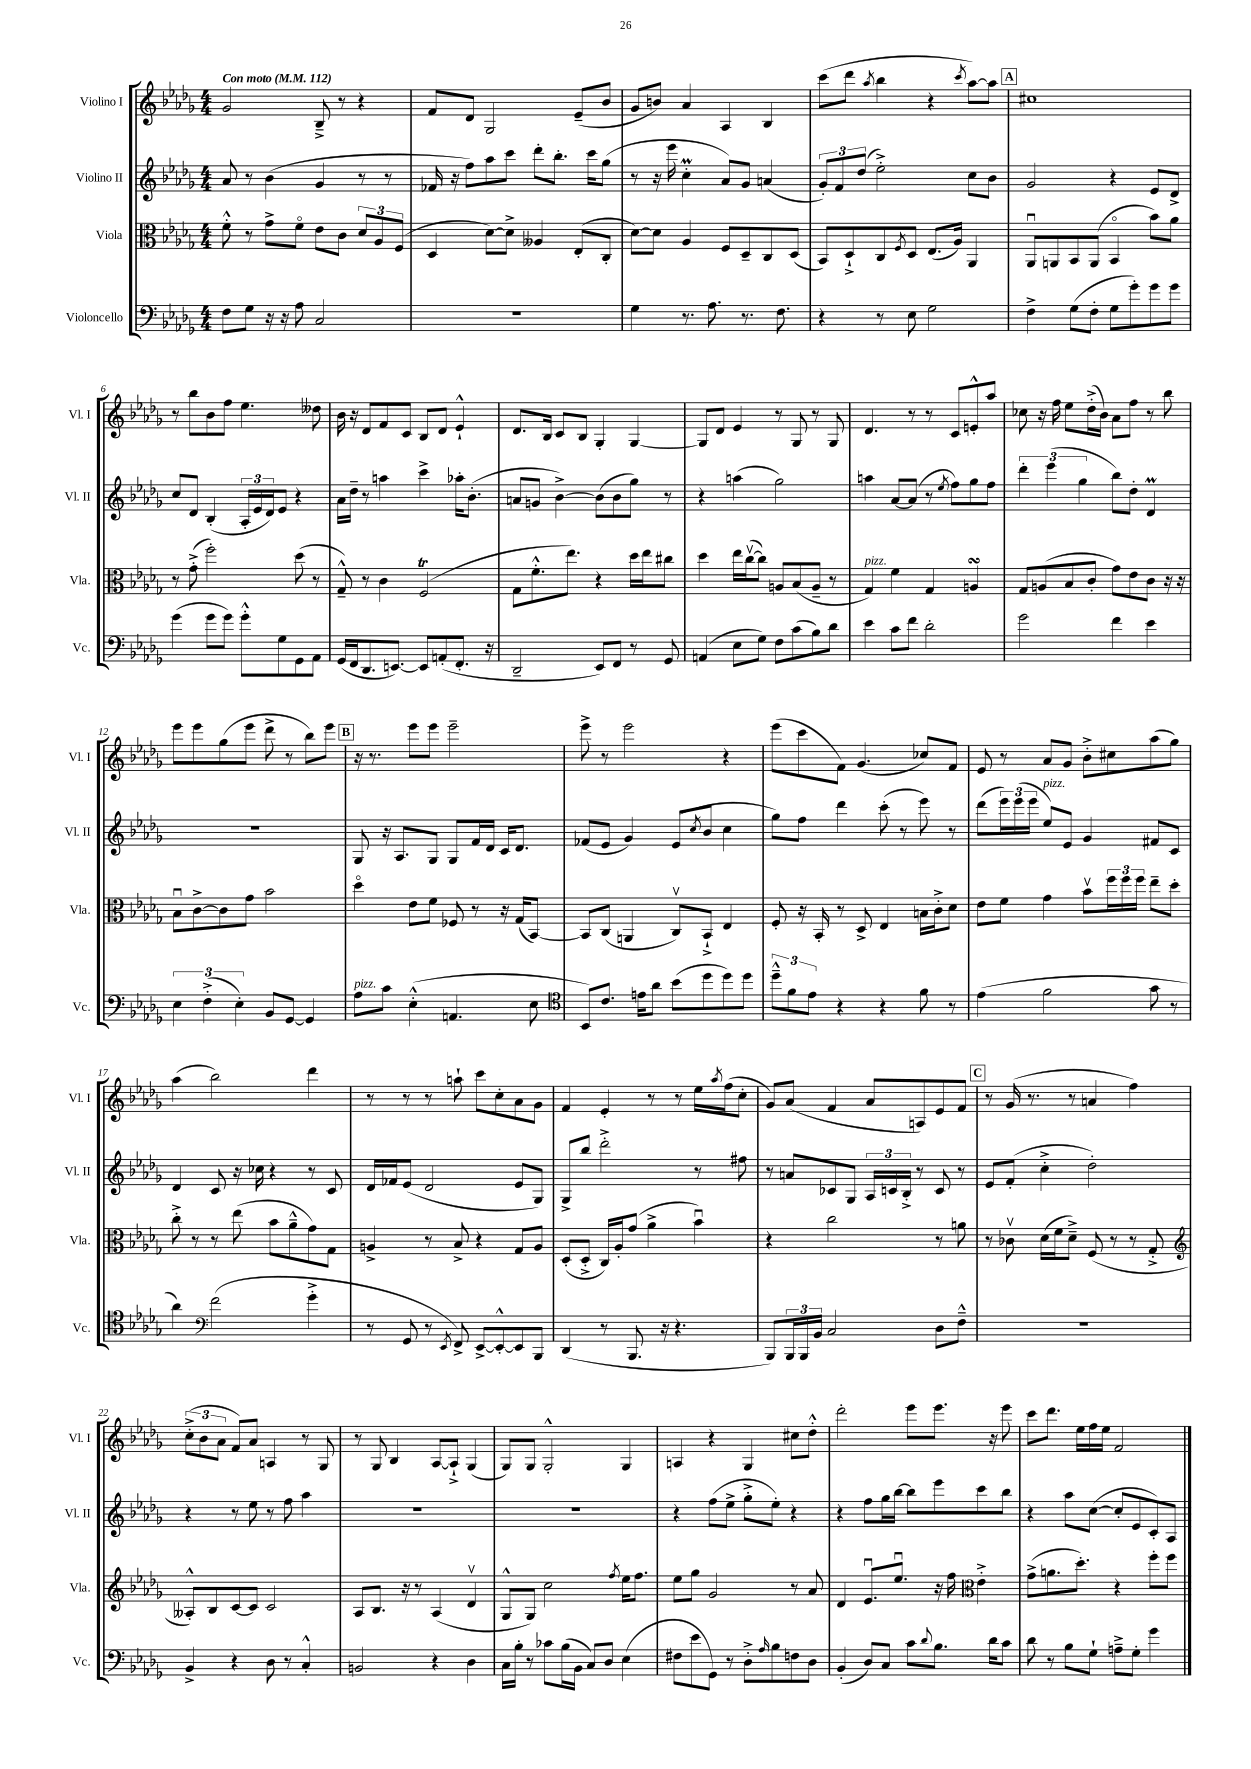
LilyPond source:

<<
\new StaffGroup <<
\new Staff = "s0" \with { instrumentName = "Violino I" shortInstrumentName = "Vl. I" } {
    \clef treble \key des \major \numericTimeSignature \time 4/4 \tempo "Con moto" 4 = 112
    ges'2 bes8---> r8 r4 |
    f'8 des'8 ges2 ees'8--( bes'8 |
    ges'8 b'8) aes'4 aes4 bes4 |
    c'''8( des'''8 \acciaccatura { aes''8 } bes''4 r4 \acciaccatura { c'''8 } aes''8~) aes''8 |
    \mark \markup { \box "A" } cis''1 |
    r8 bes''8 bes'8 f''8 ees''4. deses''8 |
    bes'16 r16 des'8 f'8 c'8 bes8 des'8 ees'4-!-^ |
    des'8. bes16 c'8 bes8 ges4-. ges4~ |
    ges8 des'8 ees'4 r8 ges8 r8 ges8 |
    des'4. r8 r8 c'8 e'8-.-^ aes''8 |
    ces''8 r16 f''16 ees''8 des''16-.->( bes'16) aes'8 f''8 r8 bes''8 |
    ees'''8 ees'''8 ges''8( ees'''8 des'''8-> r8 bes''8) ees'''8 |
    \mark \markup { \box "B" } r16 r8. ees'''8 ees'''8 ees'''2-- |
    ees'''8-> r8 ees'''2 r4 |
    ees'''8( c'''8 f'8) ges'4.( ces''8) f'8 |
    ees'8 r8 aes'8 ges'8 bes'8-.-> cis''8 aes''8( ges''8) |
    aes''4( bes''2) des'''4 |
    r8 r8 r8 a''8-! c'''8 c''8-. aes'8 ges'8 |
    f'4 ees'4-. r8 r8 ees''16 \acciaccatura { aes''8 } f''16( c''8-. |
    ges'8) aes'8( f'4 aes'8 a8) ees'8 f'8 |
    \mark \markup { \box "C" } r8 ges'16( r8. r8 a'4 f''4) |
    \tuplet 3/2 { c''8-.->( bes'8 aes'8 } f'8) aes'8 a4 r8 ges8 |
    r8 ges8 bes4 aes8~ aes8-!-> ges4( |
    ges8) ges8 ges2-.-^ ges4 |
    a4 r4 ges4 cis''8 des''8-.-^ |
    des'''2-. ees'''8 ees'''8. r16 ees'''8 |
    c'''8 des'''8. ees''16 f''16 ees''16 f'2 \bar "|." |
}
\new Staff = "s1" \with { instrumentName = "Violino II" shortInstrumentName = "Vl. II" } {
    \clef treble \key des \major \numericTimeSignature \time 4/4
    aes'8 r8 bes'4( ges'4 r8 r8 |
    fes'16 r16 f''8) aes''8 c'''8 des'''8-. bes''8.-. c'''16 ges''8( |
    r8 r16 ees'''16 c''4-.\prall aes'8) ges'8 a'4( |
    \tuplet 3/2 { ges'8-.) f'8 des''8( } ees''2-.->) c''8 bes'8 |
    \mark \markup { \box "A" } ges'2 r4 ees'8 des'8-> |
    c''8 des'8 bes4-.( \tuplet 3/2 { aes16-. ees'16 des'16) } ees'8 r4 |
    aes'16 des''16-- r8 a''4 c'''4-> aes''16-. bes'8.-.( |
    a'8 g'8 bes'4~->) bes'8( bes'8 ges''8) r8 |
    r4 a''4( ges''2) |
    a''4 aes'8~ aes'8( r8 \acciaccatura { ees''8 } f''8) ges''8 f''8 |
    \tuplet 3/2 { des'''4-. ees'''4( ges''4 } bes''8) des''8-. des'4\prall |
    R1 |
    \mark \markup { \box "B" } ges8 r16 aes8. ges8 ges8 f'16 des'16 c'16 des'8. |
    fes'8( ees'8 ges'4) ees'8( \acciaccatura { c''8 } bes'8 c''4 |
    ges''8) f''8 des'''4 c'''8-.( r8 ees'''8) r8 |
    des'''8( \tuplet 3/2 { ees'''16) ees'''16( ees'''16 } ees''8^\markup { \italic "pizz." }) ees'8 ges'4 fis'8 c'8 |
    des'4 c'8 r16 ces''16 r4 r8 c'8 |
    des'16 fes'16 ees'8( des'2 ees'8 ges8) |
    ges8-> bes''8 des'''2-.-> r8 fis''8 |
    r8 a'8 ces'8 ges8 \tuplet 3/2 { aes16 c'16 bes16-.-> } r8 c'8 r8 |
    \mark \markup { \box "C" } ees'8 f'8-.( c''4-.-> des''2-.) |
    r4 r8 ees''8 r8 f''8 aes''4 |
    r1 |
    r1 |
    r4 f''8( ees''8-> ges''8-.-> ees''8-.) r4 |
    r4 f''8 ges''16 bes''16~ bes''8 ees'''8 c'''8 bes''8 |
    r4 aes''8 c''8~( c''8-. ees'8 c'8-.) aes8 \bar "|." |
}
\new Staff = "s2" \with { instrumentName = "Viola" shortInstrumentName = "Vla." } {
    \clef alto \key des \major \numericTimeSignature \time 4/4
    f'8-.-^ r8 ges'8-> f'8\flageolet ees'8 c'8 \tuplet 3/2 { des'8 aes8 f8( } |
    des4 des'8~) des'8-> aeses4 ees8-.( c8-. |
    des'8~) des'8 aes4 f8 des8-- c8 des8( |
    bes,8) des8-!-> c8 \acciaccatura { f8 } des8 ees8.( aes16) aes,4 |
    \mark \markup { \box "A" } aes,8\downbow a,8 bes,8 a,8( bes,4\flageolet bes'8) aes'8 |
    r8 ges'8-.->( f''2-.) des''8( r8 |
    ges8---^) r8 c'4 f2\trill( |
    ges8 f'8.-.-^ ees''8.) r4 des''16 ees''16 cis''8 |
    des''4 ees''16 c''16~\upbow( c''8) a8 bes8( a8-- r8 |
    ges4^\markup { \italic "pizz." }) f'4 ges4 a4\turn |
    ges8 a8( bes8 c'8-. ges'8) ees'8 c'8 r16 r16 |
    bes8\downbow c'8~-> c'8 ges'8 bes'2 |
    \mark \markup { \box "B" } des''4\flageolet ees'8 f'8 fes8 r8 r16 ges16( bes,8~) |
    bes,8 c8( a,4 c8\upbow) bes,8-!-> ees4 |
    f8-. r16 bes,16-. r8 des8-> ees4 b16 c'16-.-> des'8 |
    ees'8 f'8 ges'4 bes'8\upbow \tuplet 3/2 { f''16 f''16 f''16 } ees''8-- des''8-. |
    c''8-.-> r8 r8 ees''8( bes'8 aes'8---^ ges'8) ges8 |
    a4-> r8 bes8-> r4 ges8 a8 |
    des8-.( des8-.-> c16) aes16-. ges'8( aes'4-> bes'4\downbow) |
    r4 c''2 r8 a'8 |
    \mark \markup { \box "C" } r8 ces'8\upbow des'16( f'16 des'8--->) f8( r8 r8 ges8-.-> |
    \clef treble aeses8-.-^) bes8 c'8~ c'8 c'2 |
    aes8 bes8. r16 r8 aes4( des'4\upbow |
    ges8-^ ges8) c''2 \acciaccatura { f''8 } ees''16 f''8. |
    ees''8 ges''8 ges'2 r8 aes'8 |
    des'4 ees'8.\downbow ees''8.\downbow r16 f''16 \clef alto ees'4-.-> |
    ges'8->( a'8. des''8.-.) r4 f''8-. f''8 \bar "|." |
}
\new Staff = "s3" \with { instrumentName = "Violoncello" shortInstrumentName = "Vc." } {
    \clef bass \key des \major \numericTimeSignature \time 4/4
    f8 ges8 r16 r16 aes8 c2 |
    R1 |
    ges4 r8. aes8. r8. f8. |
    r4 r8 ees8 ges2 |
    \mark \markup { \box "A" } f4-> ges8( f8-. ges8 ges'8-.) ges'8 ges'8 |
    ges'4( ges'8 ges'8) ges'8-.-^ ges8 ges,8 aes,8 |
    ges,16( f,16 des,8. e,8.~) e,8 a,8-.( f,8.-. r16 |
    des,2-- ees,8) f,8 r8 ges,8 |
    a,4( ees8 ges8) f8 c'8( bes8) des'8 |
    ees'4 c'8 f'8 des'2-. |
    ges'2 f'4 ees'4 |
    \tuplet 3/2 { ees4 f4-.->( ees4-.) } bes,8 ges,8~ ges,4 |
    \mark \markup { \box "B" } aes8^\markup { \italic "pizz." } c'8 ees4-.-^( a,4. ees8 |
    \clef tenor bes,8) c'8. e'16 aes'8 bes'8( des''8 des''8) des''8 |
    \tuplet 3/2 { des''8---^ f'8 ees'8 } r4 r4 f'8 r8 |
    ees'4( f'2 ges'8 r8 |
    aes'4) \clef bass f'2( ges'4-.-> |
    r8 ges,8 r8 \acciaccatura { ees,8 } f,8->) ees,8~-> ees,8~-.-^ ees,8 bes,,8 |
    des,4( r8 bes,,8. r16 r4. |
    bes,,8) \tuplet 3/2 { bes,,16 bes,,16 bes,16 } c2 des8 f8---^ |
    \mark \markup { \box "C" } R1 |
    bes,4-> r4 des8 r8 c4-.-^ |
    b,2 r4 des4 |
    c16 bes16-. r8 ces'8 bes16( bes,16 c8) des8 ees4( |
    fis8 ees'8 ges,8) r8 des8-.-> \grace { aes16 } bes8 f8 des8 |
    bes,4-.( des8) c8 c'8 \appoggiatura { des'8 } bes8. des'16 c'8 |
    des'8 r8 bes8 ges8-! a8---> ges8-. ges'4 \bar "|." |
}
>>
>>
